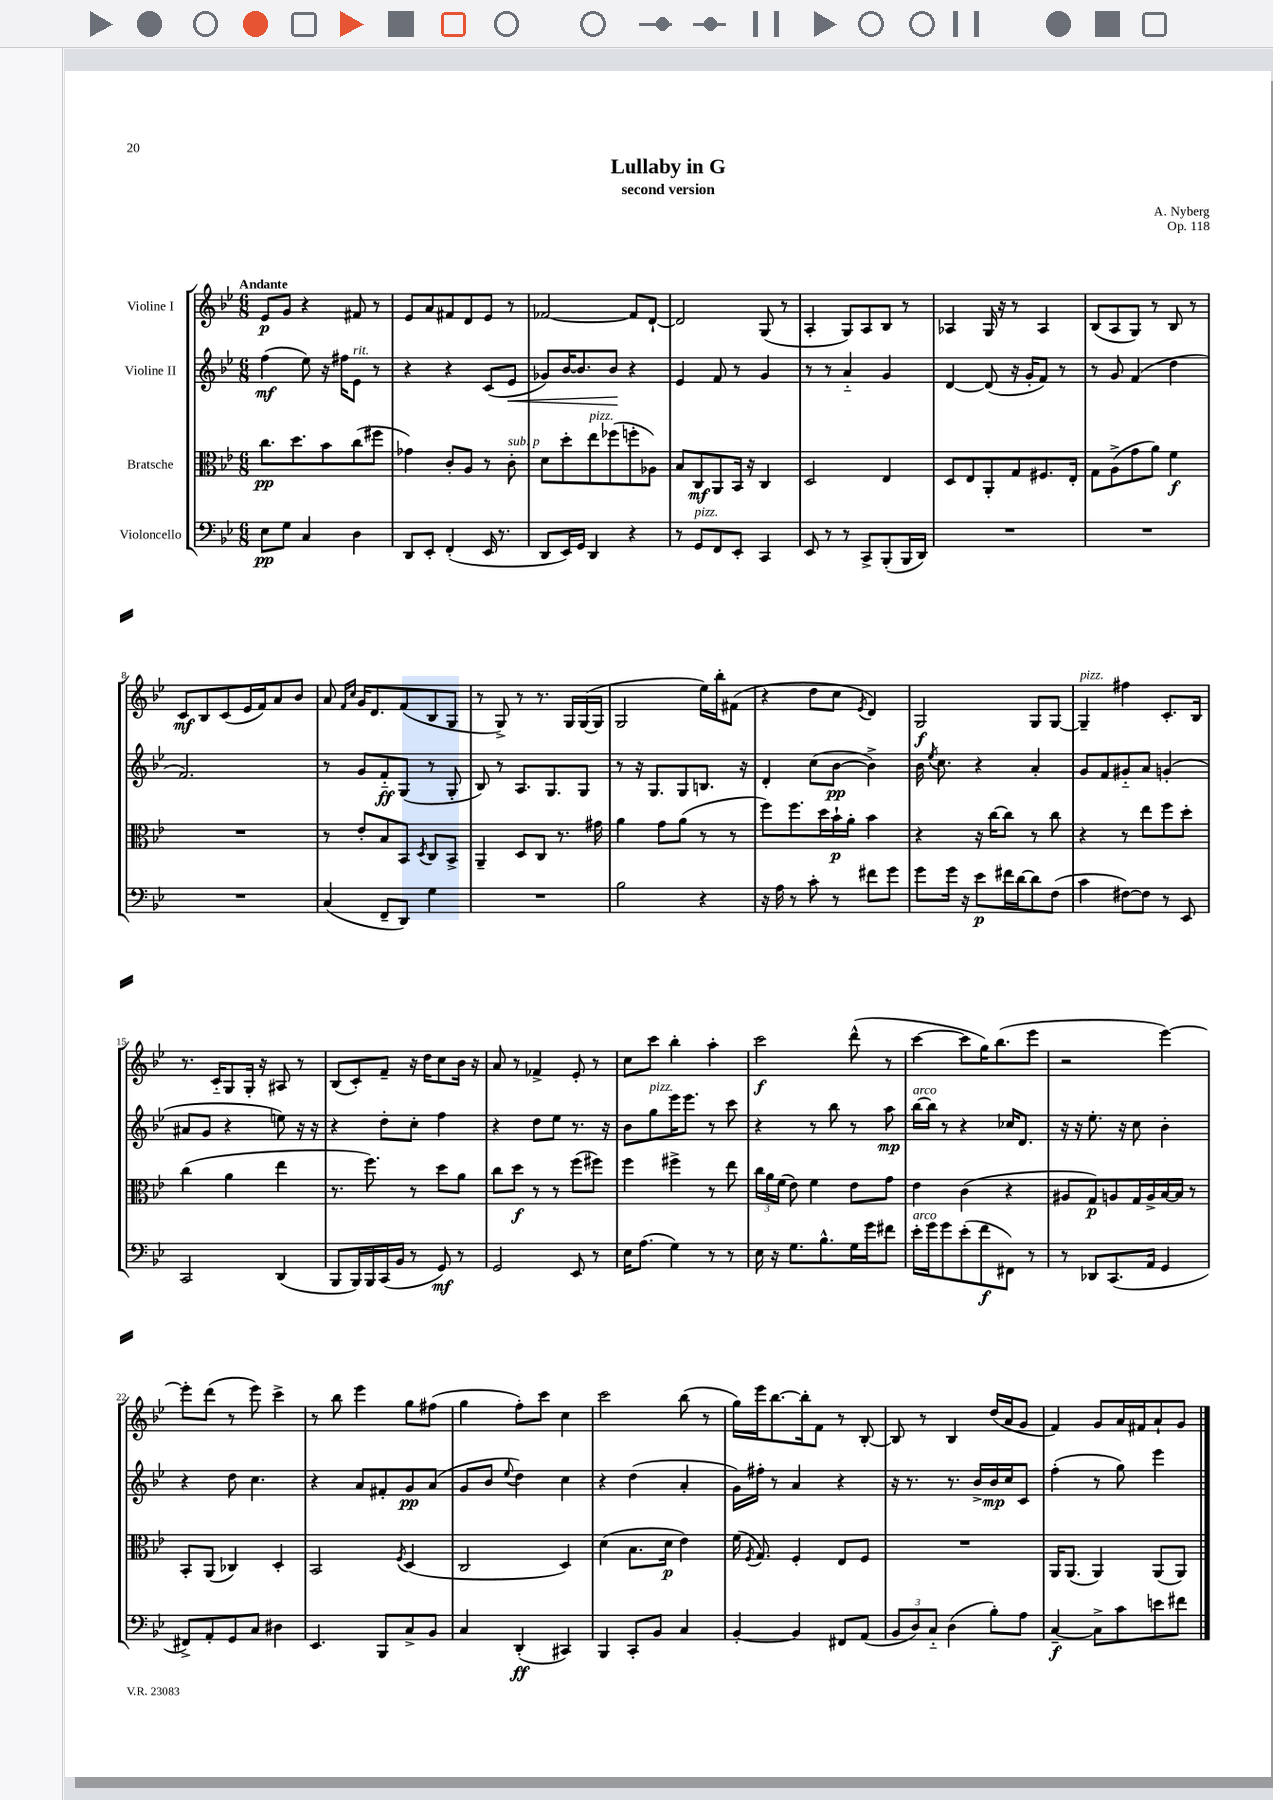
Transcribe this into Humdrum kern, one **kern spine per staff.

**kern	**dynam	**kern	**dynam	**kern	**dynam	**kern	**dynam
*part4	*part4	*part3	*part3	*part2	*part2	*part1	*part1
*staff4	*staff4	*staff3	*staff3	*staff2	*staff2	*staff1	*staff1
*I"Violoncello	*	*I"Bratsche	*	*I"Violine II	*	*I"Violine I	*
*clefF4	*	*clefC3	*	*clefG2	*	*clefG2	*
*k[b-e-]	*	*k[b-e-]	*	*k[b-e-]	*	*k[b-e-]	*
*M6/8	*	*M6/8	*	*M6/8	*	*M6/8	*
=1	=1	=1	=1	=1	=1	=1	=1
!	!	!	!	!	!	!LO:TX:a:B:t=Andante	!
8E-\L	pp	8.cc\L	pp	(4ff\	mf	8e-/L	p
8G\J	.	.	.	.	.	8g/J	.
.	.	8.dd\	.	.	.	.	.
4C/	.	.	.	8ee-\)	.	4r	.
.	.	8b-\	.	16r	.	.	.
.	.	.	.	16ff#X\KL	.	.	.
!	!	!	!	!LO:TX:a:i:t=rit.	!	!	!
4D\	.	(8cc\	.	8e-\J	.	8f#X/	.
.	.	8ff#X\J	.	8r	.	8r	.
=2	=2	=2	=2	=2	=2	=2	=2
8DD/L	.	4g-X\)	.	4r	.	8e-/L	.
8EE-'/J	.	.	.	.	.	8a/	.
(4FF'/	.	8c'/L	.	4r	.	8f#X/	.
.	.	8A/J	.	.	.	8d/	.
16EE-/	.	8r	.	(8c/L	.	8e-/J	.
8.r	.	.	.	.	.	.	.
!	!	!LO:TX:a:i:t=sub. p	!	!	!	!	!
!	!	!	!	!	!LO:HP:b	!	!
.	.	8c'\	.	8e-/J	<	8r	.
=3	=3	=3	=3	=3	=3	=3	=3
8DD/L	.	8d\L	.	8g-X/L)	.	[2f-X/	.
16EE-/L)	.	8dd'\	.	[16b-/K	.	.	.
16GG/JJ	.	.	.	8.b-/]	.	.	.
!	!	!LO:TX:a:i:t=pizz.	!	!	!	!	!
4DD/	.	8ee-\	.	.	.	.	.
.	.	(8ff-X\	.	8b-/J	.	.	.
4r	.	8ffn'\	.	4r	[	8f-/L]	.
.	.	8A-X\J)	.	.	.	[8d`/J	.
=4	=4	=4	=4	=4	=4	=4	=4
8r	.	8B-/L	.	4e-/	.	2d/]	.
!LO:TX:a:i:t=pizz.	!	!	!	!	!	!	!
8GG/L	.	8C/	mf	.	.	.	.
8FF/	.	8AA/	.	8f/	.	.	.
8EE-'/J	.	16BB-/Jk	.	8r	.	.	.
.	.	16r	.	.	.	.	.
4CC/	.	4C/	.	4g/	.	(8G/	.
.	.	.	.	.	.	8r	.
=5	=5	=5	=5	=5	=5	=5	=5
8EE-/	.	2D/	.	8r	.	4A'/	.
8r	.	.	.	8r	.	.	.
8r	.	.	.	4a/	.	8G/L)	.
8CC^/L	.	.	.	.	.	8A/	.
(8BBB-'/	.	4E-/	.	4g/	.	8B-/J	.
16BBB-/L	.	.	.	.	.	8r	.
16DD/JJ)	.	.	.	.	.	.	.
=6	=6	=6	=6	=6	=6	=6	=6
2.r	.	8D/L	.	[4d/	.	4A-X/	.
.	.	8E-/	.	.	.	.	.
.	.	8AA'/	.	(8d/]	.	16G/	.
.	.	.	.	.	.	16r	.
.	.	8G/	.	16r	.	8r	.
.	.	.	.	16g'/KL	.	.	.
.	.	8.F#X/	.	8f/J)	.	4A-/	.
.	.	.	.	8r	.	.	.
.	.	16E-'/Jk	.	.	.	.	.
=7	=7	=7	=7	=7	=7	=7	=7
2.r	.	8G\L	.	8r	.	(8B-/L	.
.	.	(8A^\	.	8g/	.	8A/	.
.	.	8g\	.	(4f/	.	8G/J)	.
.	.	8a\J)	.	.	.	8r	.
.	.	4f\	f	4dd\	.	8B-/	.
.	.	.	.	.	.	8r	.
!!LO:LB:g=z
=8	=8	=8	=8	=8	=8	=8	=8
2.r	.	2.r	.	2.f/)	.	8c/L	mf
.	.	.	.	.	.	8B-/	.
.	.	.	.	.	.	(8c/	.
.	.	.	.	.	.	16e-/L	.
.	.	.	.	.	.	16f/J)	.
.	.	.	.	.	.	8a/	.
.	.	.	.	.	.	8b-/J	.
=9	=9	=9	=9	=9	=9	=9	=9
(4C/	.	8r	.	8r	.	8a/	.
.	.	.	.	.	.	16qqf/LL	.
.	.	.	.	.	.	16qqcc/JJ	.
.	.	8e-'/L	.	8g/L	.	16g/KL	.
.	.	.	.	.	.	8.d/	.
8FF~/L	.	8B-/	.	8f/	ff	.	.
8DD/J)	.	8BB-/J	.	(8G/J	.	(8f/	.
.	.	8qD/	.	.	.	.	.
4G\	.	8C/L	.	8r	.	8B-/	.
.	.	8BB-^/J	.	8G'/	.	8G/J	.
=10	=10	=10	=10	=10	=10	=10	=10
2.r	.	4AA~/	.	8B-/)	.	8r	.
.	.	.	.	8r	.	8G^/)	.
.	.	8D/L	.	8.A/L	.	8r	.
.	.	8C/J	.	.	.	8.r	.
.	.	.	.	8.G/	.	.	.
.	.	8.r	.	.	.	.	.
.	.	.	.	.	.	16G/LL	.
.	.	.	.	8G/J	.	([16G/	.
.	.	16g#X\	.	.	.	16G/JJ]	.
=11	=11	=11	=11	=11	=11	=11	=11
2B-\	.	4a\	.	8r	.	2G/	.
.	.	.	.	16r	.	.	.
.	.	.	.	8.G/L	.	.	.
.	.	8g\L	.	.	.	.	.
.	.	(8a\J	.	8G/	.	.	.
4r	.	8r	.	8.Bn/J	.	16ee-\LL)	.
.	.	.	.	.	.	16bb-'\J	.
.	.	8r	.	.	.	(8f#X\J	.
.	.	.	.	16r	.	.	.
=12	=12	=12	=12	=12	=12	=12	=12
16r	.	8ff\L)	.	4d'/	.	4r	.
16A\	.	.	.	.	.	.	.
8r	.	8.ff\	.	.	.	.	.
8c'\	.	.	.	(8cc\L	.	8dd\L	.
.	.	16dd\L	.	.	.	.	.
8r	.	16b-`\	p	[8b-\J	pp	8cc\J	.
.	.	16a'\JJ	.	.	.	.	.
.	.	.	.	.	.	8qe-/	.
8f#X\L	.	4b-\	.	4b-^\])	.	4d/)	.
8g\J	.	.	.	.	.	.	.
=13	=13	=13	=13	=13	=13	=13	=13
8g\L	.	4r	.	16b-\	.	2G/	f
.	.	.	.	8qee-/	.	.	.
.	.	.	.	8.cc\	.	.	.
16g\Jk	.	.	.	.	.	.	.
16r	.	.	.	.	.	.	.
8e-\L	p	16r	.	4r	.	.	.
.	.	[16cc\KL	.	.	.	.	.
16f#X\L	.	8cc\J]	.	.	.	.	.
[16d\J	.	.	.	.	.	.	.
8d\]	.	8r	.	4a'/	.	8G/L	.
(8F\J	.	8cc\	.	.	.	[8G/J	.
=14	=14	=14	=14	=14	=14	=14	=14
!	!	!	!	!	!	!LO:TX:a:i:t=pizz.	!
4c\	.	4r	.	8g/L	.	4G~/]	.
.	.	.	.	8f/	.	.	.
[8F#X\L)	.	8r	.	8g#X/	.	4ff#X\	.
8F#\J]	.	8ee-\L	.	8a/J	.	.	.
8r	.	8ff\	.	(4gn'/	.	8.c'/L	.
8EE-/	.	8dd'\J	.	.	.	.	.
.	.	.	.	.	.	16B-/Jk	.
!!LO:LB:g=z
=15	=15	=15	=15	=15	=15	=15	=15
2CC/	.	(4cc\	.	8a#X/L	.	8.r	.
.	.	.	.	8g/J	.	.	.
.	.	.	.	.	.	16c/KL	.
.	.	4a\	.	4r	.	8G/	.
.	.	.	.	.	.	16G'/Jk	.
.	.	.	.	.	.	16r	.
(4DD/	.	4ee-\	.	8een\)	.	8A#X/	.
.	.	.	.	16r	.	8r	.
.	.	.	.	16r	.	.	.
=16	=16	=16	=16	=16	=16	=16	=16
8BBB-/L	.	8.r	.	4r	.	(8B-/L	.
16BBB-/L)	.	.	.	.	.	8c'/)	.
16BBB-/	.	8.ff\)	.	.	.	.	.
(16CC/	.	.	.	8dd'\L	.	8f~/J	.
16BB-/JJ	.	.	.	.	.	.	.
8r	.	8r	.	8cc'\J	.	16r	.
.	.	.	.	.	.	16dd\KL	.
8GG/)	mf	8dd\L	.	4ff\	.	8cc\	.
8r	.	8a\J	.	.	.	16b-\Jk	.
.	.	.	.	.	.	16r	.
=17	=17	=17	=17	=17	=17	=17	=17
2GG/	.	8cc\L	.	4r	.	8a/	.
.	.	8dd\J	f	.	.	8r	.
.	.	8r	.	8dd\L	.	4f-X^/	.
.	.	8r	.	8ee-\J	.	.	.
8EE-/	.	(8ff\L	.	8.r	.	8e-'/	.
8r	.	8ff#X\J)	.	.	.	8r	.
.	.	.	.	16r	.	.	.
=18	=18	=18	=18	=18	=18	=18	=18
16E-\KL	.	4ff\	.	8b-\L	.	8cc\L	.
(8.A\J	.	.	.	.	.	.	.
!	!	!	!	!LO:TX:a:i:t=pizz.	!	!	!
.	.	.	.	8gg\	.	8ccc\J	.
4G\)	.	4ff#X^\	.	16eee-\K	.	4bb-'\	.
.	.	.	.	8.eee-\J	.	.	.
8r	.	8r	.	8r	.	4aa'\	.
8r	.	8ee-\	.	8ccc\	.	.	.
=19	=19	=19	=19	=19	=19	=19	=19
16E-\	.	24cc\LL	.	4r	.	2ccc\	f
.	.	24a\	.	.	.	.	.
16r	.	.	.	.	.	.	.
.	.	(24f\JJ	.	.	.	.	.
8.G\L	.	8e-\)	.	.	.	.	.
.	.	4f\	.	8r	.	.	.
8.B-^^\	.	.	.	.	.	.	.
.	.	.	.	8bb-\	.	.	.
16G\L	.	8e-\L	.	8r	.	(8ddd^^\	.
16g\J	.	.	.	.	.	.	.
8f#X\J	.	8g\J	.	8aa\	mp	8r	.
=20	=20	=20	=20	=20	=20	=20	=20
!	!	!	!	!LO:TX:a:i:t=arco	!	!	!
!LO:TX:a:i:t=arco	!	!	!	!	!	!	!
16e-'\LL	.	4e-\	.	[16bb-\LL	.	[4ccc\	.
16g\J	.	.	.	16bb-\JJ]	.	.	.
8g\	.	.	.	8r	.	.	.
(8e-'\	.	(4c\	.	4r	.	8ccc\L]	.
8f\	f	.	.	.	.	16gg\K)	.
.	.	.	.	.	.	(8.bb-\	.
8FF#X\J)	.	4r	.	16cc-X/KL	.	.	.
.	.	.	.	8.d/J	.	.	.
8r	.	.	.	.	.	8eee-\J	.
=21	=21	=21	=21	=21	=21	=21	=21
8r	.	8A#X/L	.	16r	.	2r	.
.	.	.	.	16r	.	.	.
8DD-X/L	.	8G/)	p	8.ee-'\	.	.	.
(8.CC/	.	8An/	.	.	.	.	.
.	.	.	.	16r	.	.	.
.	.	16G/L	.	8cc\	.	.	.
16AA/Jk	.	16A^/	.	.	.	.	.
4GG/	.	[16B-/	.	4b-'\	.	[4eee-\)	.
.	.	16B-/JJ]	.	.	.	.	.
.	.	8r	.	.	.	.	.
!!LO:LB:g=z
=22	=22	=22	=22	=22	=22	=22	=22
8FF#X^/L)	.	8BB-'/L	.	4r	.	8eee-'\L]	.
8AA'/	.	(8AA/J	.	.	.	(8ddd\J	.
8GG/	.	4C-X/)	.	8dd\	.	8r	.
8C/J	.	.	.	4.cc\	.	8eee-\)	.
4D#X\	.	4D'/	.	.	.	4ccc^\	.
=23	=23	=23	=23	=23	=23	=23	=23
4.EE-/	.	2BB-/	.	4r	.	8r	.
.	.	.	.	.	.	8bb-\	.
.	.	.	.	8a/L	.	4eee-\	.
8BBB-/L	.	.	.	8f#X'/	.	.	.
.	.	8qF/	.	.	.	.	.
8C^/	.	(4D/	.	8g/	pp	8gg\L	.
8BB-/J	.	.	.	(8a/J	.	(8ff#X\J	.
=24	=24	=24	=24	=24	=24	=24	=24
4C/	.	2C/	.	8g/L	.	4gg\	.
.	.	.	.	8b-/J	.	.	.
.	.	.	.	8qqee-/	.	.	.
(4DD'/	ff	.	.	4dd\)	.	8ff'\L)	.
.	.	.	.	.	.	8ccc\J	.
4CC#X/)	.	4D/)	.	4cc\	.	4cc\	.
=25	=25	=25	=25	=25	=25	=25	=25
4BBB-/	.	(4d\	.	4r	.	2ccc\	.
8CC'/L	.	8.B-\L	.	(4dd\	.	.	.
8BB-/J	.	.	.	.	.	.	.
.	.	16d\Jk	p	.	.	.	.
4C/	.	4e-\)	.	4a'/	.	(8bb-\	.
.	.	.	.	.	.	8r	.
=26	=26	=26	=26	=26	=26	=26	=26
[4BB-'/	.	(16f\	.	16g\LL)	.	16gg\LL)	.
.	.	8qF/	.	.	.	.	.
.	.	8.G/)	.	16ff#X'\JJ	.	16eee-\J	.
.	.	.	.	8r	.	[8.bb-\	.
4BB-/]	.	4F'/	.	4a/	.	.	.
.	.	.	.	.	.	16bb-'\k]	.
.	.	.	.	.	.	8f\J	.
8FF#X/L	.	8E-/L	.	4r	.	8r	.
(8AA/J	.	8F/J	.	.	.	[8B-'/	.
=27	=27	=27	=27	=27	=27	=27	=27
12BB-/L	.	2.r	.	16r	.	8B-/]	.
.	.	.	.	8.r	.	.	.
12D/)	.	.	.	.	.	.	.
.	.	.	.	.	.	8r	.
12C/J	.	.	.	.	.	.	.
(4D\	.	.	.	8.r	.	4B-/	.
.	.	.	.	16b-^/LL	.	.	.
8B-'\L)	.	.	.	16b-/	mp	(16dd/LL	.
.	.	.	.	16cc/J	.	16a/J	.
8A\J	.	.	.	8c/J	.	8g/J	.
=28	=28	=28	=28	=28	=28	=28	=28
[4C~/	f	16AA/KL	.	(4ff'\	.	4f/)	.
.	.	(8.AA/J	.	.	.	.	.
8C^\L]	.	4AA/)	.	8r	.	8g/L	.
8c\	.	.	.	8gg\)	.	16a/L	.
.	.	.	.	.	.	16f#X/J	.
8en\	.	(8AA/L	.	4eee-\	.	8a`/	.
8f#X\J	.	8AA/J)	.	.	.	8g/J	.
==	==	==	==	==	==	==	==
*-	*-	*-	*-	*-	*-	*-	*-
